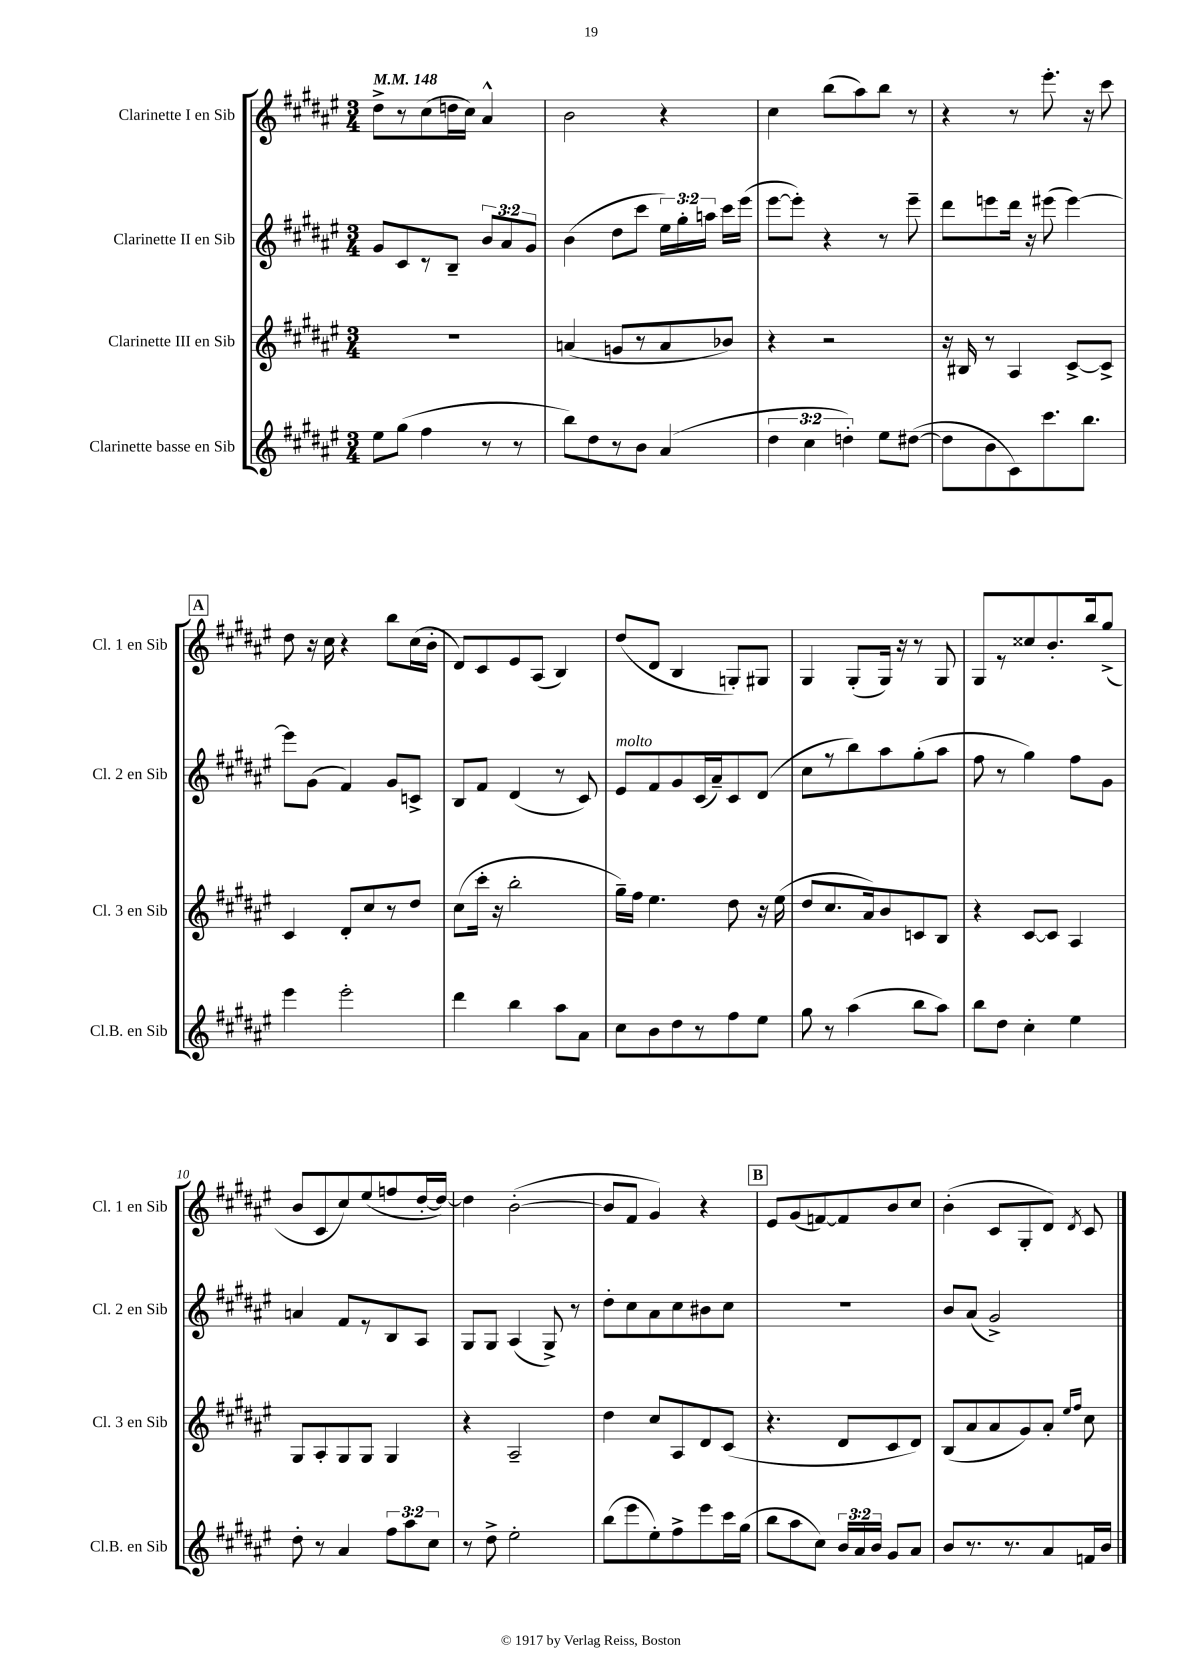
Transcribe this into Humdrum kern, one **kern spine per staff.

**kern	**kern	**kern	**kern
*part4	*part3	*part2	*part1
*staff4	*staff3	*staff2	*staff1
*I"Clarinette basse en Sib	*I"Clarinette III en Sib	*I"Clarinette II en Sib	*I"Clarinette I en Sib
*I'Cl.B. en Sib	*I'Cl. 3 en Sib	*I'Cl. 2 en Sib	*I'Cl. 1 en Sib
*clefG2	*clefG2	*clefG2	*clefG2
*k[f#c#g#d#a#e#]	*k[f#c#g#d#a#e#]	*k[f#c#g#d#a#e#]	*k[f#c#g#d#a#e#]
*M3/4	*M3/4	*M3/4	*M3/4
*MM148	*MM148	*MM148	*MM148
=1	=1	=1	=1
8ee#\L	2.r	8g#/L	8dd#^\L
(8gg#\J	.	8c#/	8r
4ff#\	.	8r	(8cc#\
.	.	8B~/J	16ddn\L
.	.	.	16cc#\JJ)
8r	.	12b/L	4a#^^/
.	.	12a#/	.
8r	.	.	.
.	.	12g#/J	.
=2	=2	=2	=2
8bb\L)	(4an/	(4b\	2b\
8dd#\	.	.	.
8r	8gn/L	8dd#\L	.
8b\J	8r	8ccc#\J	.
(4a#/	8a/	24ee#\LL)	4r
.	.	24gg#'\	.
.	.	24aan\JJ	.
.	8b-X/J)	16ccc#\LL	.
.	.	(16eee#\JJ	.
=3	=3	=3	=3
6dd#\	4r	[8eee#\L	4cc#\
.	.	8eee#'\J])	.
6cc#\	.	.	.
.	2r	4r	(8bb\L
6ddn'\)	.	.	.
.	.	.	8aa#\)
8ee#\L	.	8r	8bb\J
([8dd#X\J	.	8eee#~\	8r
=4	=4	=4	=4
8dd#\L]	16r	8ddd#\L	4r
.	16B#X/	.	.
8b\	8r	8eeen\	.
8c#\)	4A#/	16ddd#\Jk	8r
.	.	16r	.
8.ccc#\	.	(8eee#X\	8.eee#'\
.	[8c#^/L	[4eee#\)	.
8.bb\J	.	.	16r
.	8c#^/J]	.	8ccc#\
!!LO:LB:g=z
!!LO:REH:place=s1:t=A
=5	=5	=5	=5
4eee#\	4c#/	8eee#\L]	8dd#\
.	.	(8g#\J	16r
.	.	.	16cc#\
2eee#'\	8d#'/L	4f#/)	4r
.	8cc#/	.	.
.	8r	8g#/L	8bb\L
.	8dd#/J	8cn^/J	(16cc#\L
.	.	.	16b'\JJ
=6	=6	=6	=6
4ddd#\	(8cc#\L	8B/L	8d#/L)
.	16ccc#'\Jk	8f#/J	8c#/
.	16r	.	.
4bb\	2bb'\	(4d#/	8e#/
.	.	.	(8A#/J
8aa#\L	.	8r	4B/)
8a#\J	.	8c#/)	.
=7	=7	=7	=7
!	!	!LO:TX:a:i:t=molto	!
8cc#\L	16gg#~\LL)	8e#/L	(8dd#/L
.	16ff#\JJ	.	.
8b\	4.ee#\	8f#/	8d#/J
8dd#\	.	8g#/	4B/
8r	.	(16c#/L	.
.	.	16a#~/J)	.
8ff#\	8dd#\	8c#/	8Gn'/L)
8ee#\J	16r	(8d#/J	8G#X/J
.	(16ee#\	.	.
=8	=8	=8	=8
8gg#\	8dd#/L	8cc#\L	4G#/
8r	8.cc#/	8r	.
(4aa#\	.	8bb\)	(8G#'/L
.	16a#/k)	.	.
.	8b/	8aa#\	16G#/Jk)
.	.	.	16r
8bb\L	8cn/	(8gg#'\	8r
8aa#\J)	8B/J	8aa#\J	8G#/
=9	=9	=9	=9
8bb\L	4r	8ff#\	8G#/L
8dd#\J	.	8r	8r
4cc#'\	[8c#/L	4gg#\)	8cc##X/
.	8c#/J]	.	8.b'/
4ee#\	4A#/	8ff#\L	.
.	.	.	16bb/k
.	.	8g#\J	(8gg#^/J
!!LO:LB:g=z
=10	=10	=10	=10
8dd#'\	8G#/L	4an/	8b/L
8r	8A#'/	.	8c#/
4a#/	8G#/	8f#/L	8cc#/)
.	8G#/J	8r	(8ee#/
12ff#\L	4G#/	8B/	8ffn/
12aa#\	.	.	.
.	.	8A#/J	[16dd#'/L
12cc#\J	.	.	.
.	.	.	16dd#/JJ_)
=11	=11	=11	=11
8r	4r	8G#/L	4dd#\]
8dd#^\	.	8G#/J	.
2ee#'\	2A#~/	(4A#/	([2b'\
.	.	8G#^/)	.
.	.	8r	.
=12	=12	=12	=12
(8bb\L	4dd#\	8dd#'\L	8b/L]
8eee#\	.	8cc#\	8f#/J
8ee#'\)	8cc#/L	8a#\	4g#/)
8ff#^\	8A#/	8cc#\	.
8eee#\	8d#/	8b#X\	4r
16ccc#\L	(8c#/J	8cc#\J	.
(16gg#\JJ	.	.	.
!!LO:REH:place=s1:t=B
=13	=13	=13	=13
8bb\L	4.r	2.r	8e#/L
8aa#\	.	.	(8g#/
8cc#\J)	.	.	[8fn/)
24b/LL	8d#/L	.	8f/]
24a#/	.	.	.
24b/JJ	.	.	.
8g#/L	8c#/	.	8b/
8a#/J	8d#/J)	.	8cc#/J
=14	=14	=14	=14
8b/L	(8B/L	8b/L	(4b'\
8.r	8a#/	(8a#/J	.
.	8a#/	2g#^/)	8c#/L
8.r	.	.	.
.	8g#/)	.	8G#'/
8a#/	8a#'/J	.	8d#/J)
.	16qqee#/LL	.	.
.	16qqff#/JJ	.	8qd#/
16fn/L	8cc#\	.	8c#/
16b/JJ	.	.	.
==	==	==	==
*-	*-	*-	*-
